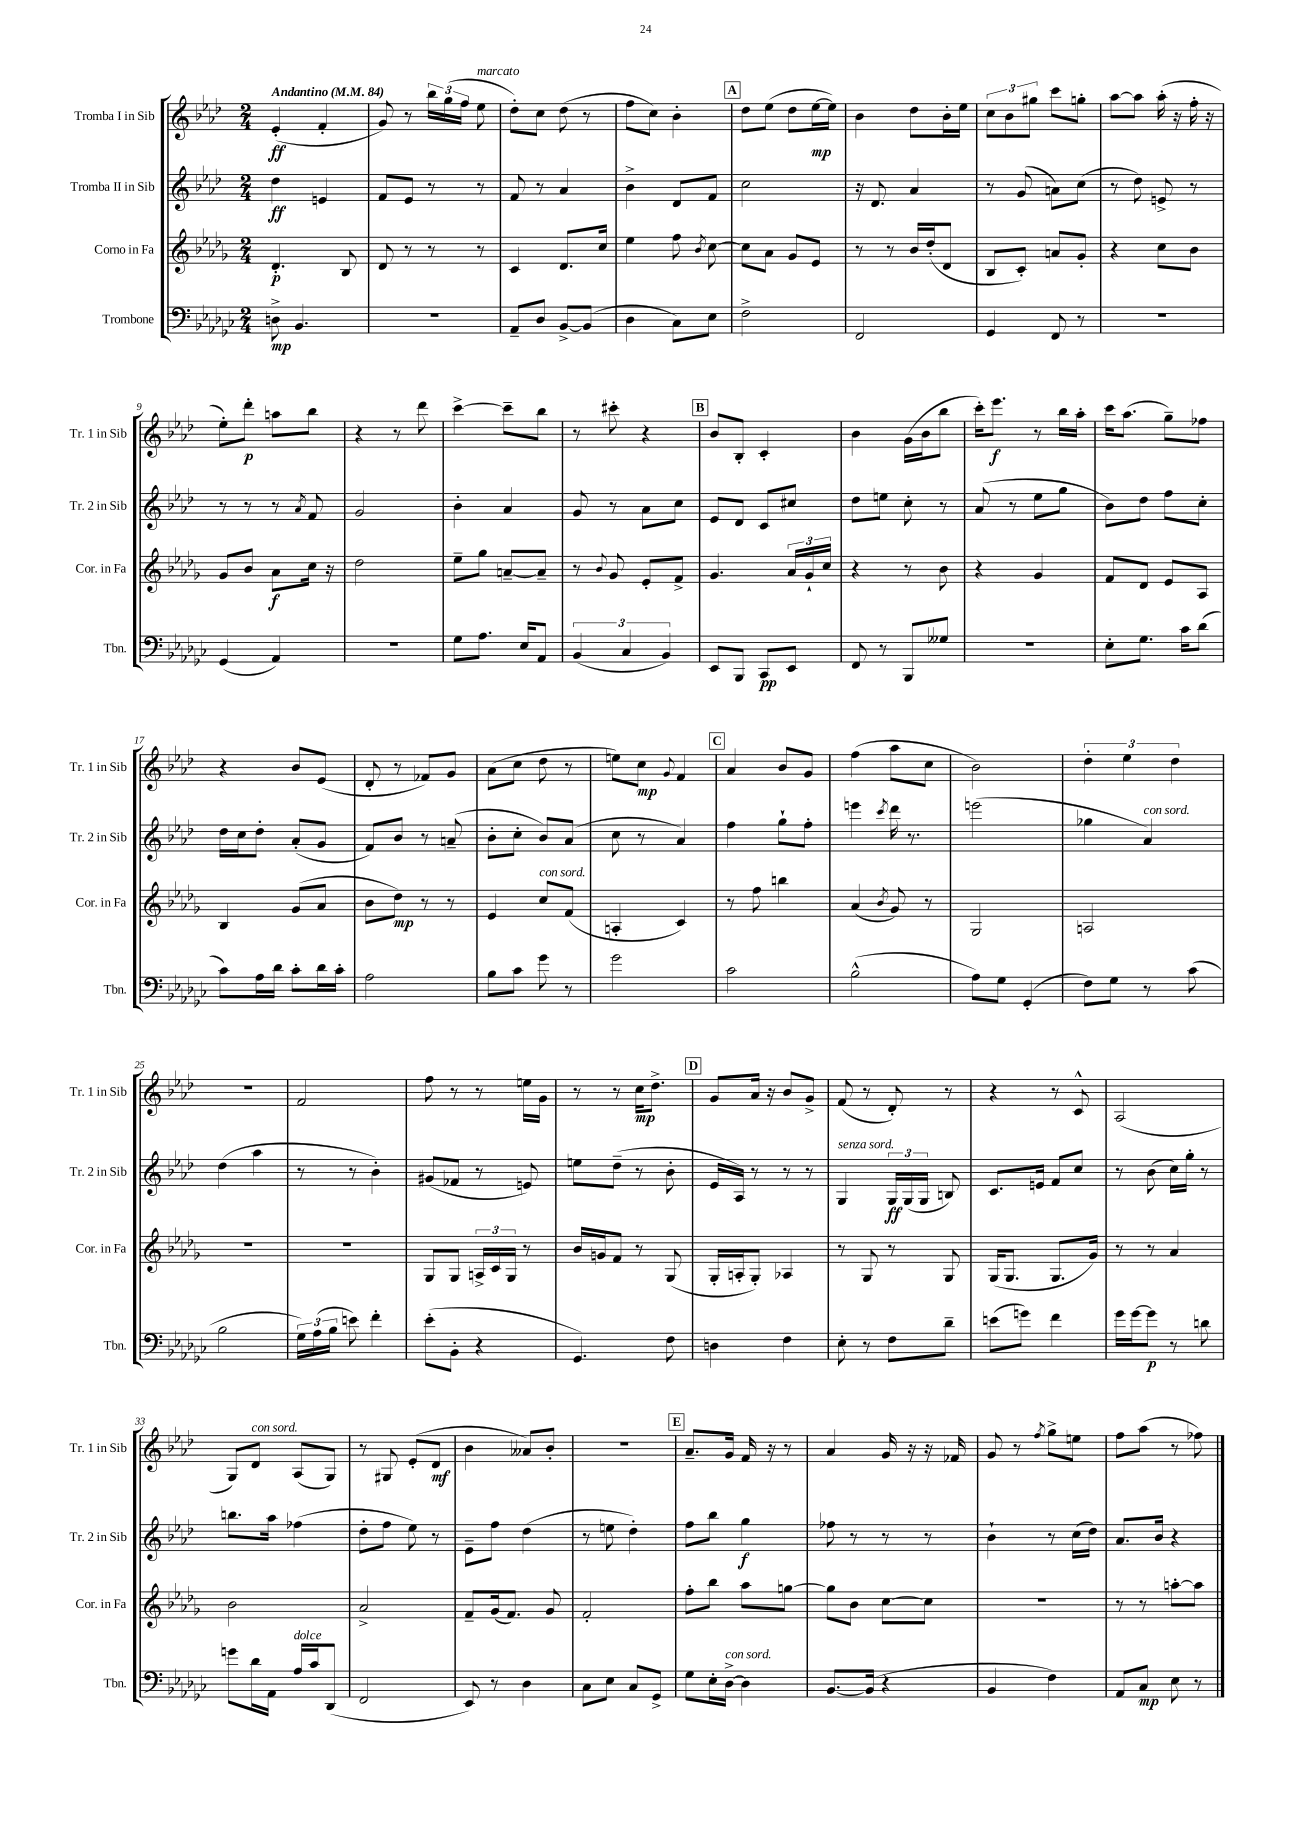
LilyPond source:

<<
\new StaffGroup <<
\new Staff = "s0" \with { instrumentName = "Tromba I in Sib" shortInstrumentName = "Tr. 1 in Sib" } {
    \clef treble \key aes \major \numericTimeSignature \time 2/4 \tempo "Andantino" 4 = 84
    \autoBeamOff ees'4-.\ff( f'4-. |
    g'8) r8 \tuplet 3/2 { bes''16[ g''16( f''16] } ees''8^\markup { \italic "marcato" } |
    des''8[-.) c''8] des''8( r8 |
    f''8[ c''8]) bes'4-. |
    \mark \markup { \box "A" } des''8[ ees''8]( des''8[ ees''16~\mp ees''16]) |
    bes'4 des''8[ bes'16-. ees''16] |
    \tuplet 3/2 { c''8[ bes'8 gis''8] } c'''8[ g''8]-. |
    aes''8[~ aes''8] aes''16-.( r16 f''16-. r16 |
    ees''8[-.) des'''8]-.\p a''8[ bes''8] |
    r4 r8 des'''8 |
    c'''4~-> c'''8[-- bes''8] |
    r8 cis'''8-. r4 |
    \mark \markup { \box "B" } bes'8[ bes8]-. c'4-. |
    bes'4 g'16[( bes'16 bes''8] |
    c'''16[-.) ees'''8.]\f r8 bes''16[ aes''16]-. |
    c'''16[ aes''8.]( g''8[--) fes''8] |
    r4 bes'8[ ees'8]( |
    des'8-. r8 fes'8[) g'8] |
    aes'8[( c''8] des''8 r8 |
    e''8[) c''8]\mp \appoggiatura { g'8 } f'4 |
    \mark \markup { \box "C" } aes'4 bes'8[ g'8] |
    f''4( aes''8[ c''8] |
    bes'2) |
    \tuplet 3/2 { des''4-. ees''4 des''4 } |
    r2 |
    f'2 |
    f''8 r8 r8 e''16[ g'16] |
    r8 r8 c''16[\mp des''8.]-> |
    \mark \markup { \box "D" } g'8[ aes'16] r16 bes'8[ g'8]-> |
    f'8( r8 des'8-.) r8 |
    r4 r8 c'8-^ |
    aes2( |
    g8[) des'8]^\markup { \italic "con sord." } aes8[( g8]) |
    r8 gis8 ees'8[-.( des'8]\mf |
    bes'4 aeses'8[) bes'8]-. |
    R2 |
    \mark \markup { \box "E" } aes'8.[-- g'16] f'16 r16 r8 |
    aes'4 g'16 r16 r16 fes'16 |
    g'8 r8 \acciaccatura { f''8 } g''8[-> e''8] |
    f''8[ aes''8]( r8 fes''8) \bar "|." |
}
\new Staff = "s1" \with { instrumentName = "Tromba II in Sib" shortInstrumentName = "Tr. 2 in Sib" } {
    \clef treble \key aes \major \numericTimeSignature \time 2/4
    \autoBeamOff des''4\ff e'4 |
    f'8[ ees'8] r8 r8 |
    f'8 r8 aes'4 |
    bes'4-> des'8[ f'8] |
    \mark \markup { \box "A" } c''2 |
    r16 des'8. aes'4 |
    r8 g'8( a'8[) c''8]( |
    r8 des''8) e'8-> r8 |
    r8 r8 r8 \acciaccatura { aes'8 } f'8 |
    g'2 |
    bes'4-. aes'4 |
    g'8 r8 aes'8[ c''8] |
    \mark \markup { \box "B" } ees'8[ des'8] c'8[ cis''8] |
    des''8[ e''8] c''8-. r8 |
    aes'8( r8 ees''8[ g''8] |
    bes'8[) des''8] f''8[ c''8]-. |
    des''16[ c''16 des''8]-. aes'8[-.( g'8] |
    f'8[) bes'8] r8 a'8--( |
    bes'8[-. c''8]-. bes'8[) aes'8]( |
    c''8 r8 aes'4) |
    \mark \markup { \box "C" } f''4 g''8[-! f''8]-. |
    e'''4 \acciaccatura { c'''8 } des'''16 r8. |
    e'''2( |
    ges''4 aes'4^\markup { \italic "con sord." }) |
    des''4( aes''4 |
    r8 r8 bes'4-.) |
    gis'8[( fes'8] r8 e'8) |
    e''8[ des''8]--( r8 bes'8-. |
    \mark \markup { \box "D" } ees'16[ aes16]) r8 r8 r8 |
    g4^\markup { \italic "senza sord." } \tuplet 3/2 { g16[\ff g16( g16] } b8) |
    c'8.[ e'16] f'8[ c''8] |
    r8 bes'8( c''16[) g''16]-. r8 |
    b''8.[ aes''16] fes''4( |
    des''8[-. f''8] ees''8) r8 |
    ees'8[-- f''8] des''4( |
    r8 e''8 des''4-.) |
    \mark \markup { \box "E" } f''8[ bes''8] g''4\f |
    fes''8 r8 r8 r8 |
    bes'4-! r8 c''16[( des''16]) |
    aes'8.[ bes'16] r4 \bar "|." |
}
\new Staff = "s2" \with { instrumentName = "Corno in Fa" shortInstrumentName = "Cor. in Fa" } {
    \clef treble \key des \major \numericTimeSignature \time 2/4
    \autoBeamOff des'4.-.\p bes8 |
    des'8 r8 r8 r8 |
    c'4 des'8.[ c''16] |
    ees''4 f''8 \acciaccatura { bes'8 } c''8~ |
    \mark \markup { \box "A" } c''8[ aes'8] ges'8[ ees'8] |
    r8 r8 bes'16[ des''16-.( des'8] |
    bes8[ c'8]-.) a'8[ ges'8]-. |
    r4 c''8[ bes'8] |
    ges'8[ bes'8] aes'8[\f c''16] r16 |
    des''2 |
    ees''8[-- ges''8] a'8[~-- a'8]-- |
    r8 \appoggiatura { bes'8 } ges'8 ees'8[-. f'8]-> |
    \mark \markup { \box "B" } ges'4. \tuplet 3/2 { aes'16[ ges'16-! c''16] } |
    r4 r8 bes'8 |
    r4 ges'4 |
    f'8[ des'8] ees'8[ aes8] |
    bes4 ges'8[( aes'8] |
    bes'8[ des''8]\mp) r8 r8 |
    ees'4 c''8[^\markup { \italic "con sord." } f'8]( |
    a4-. c'4) |
    \mark \markup { \box "C" } r8 f''8 b''4 |
    aes'4( \acciaccatura { bes'8 } ges'8) r8 |
    ges2 |
    a2 |
    R2 |
    R2 |
    ges8[ ges8] \tuplet 3/2 { a16[-> c'16 ges16] } r8 |
    bes'16[ g'16 f'8] r8 ges8( |
    \mark \markup { \box "D" } ges16[-. a16-. ges8]-.) aes4 |
    r8 ges8 r8 ges8 |
    ges16[( ges8.] ges8.[ ges'16]) |
    r8 r8 aes'4 |
    bes'2 |
    aes'2-> |
    f'8[-- ges'16( f'8.]) ges'8 |
    f'2-. |
    \mark \markup { \box "E" } f''8[-. bes''8] aes''8[ g''8]~ |
    g''8[ bes'8] c''8[~ c''8] |
    R2 |
    r8 r8 a''8[~-. a''8] \bar "|." |
}
\new Staff = "s3" \with { instrumentName = "Trombone" shortInstrumentName = "Tbn." } {
    \clef bass \key ges \major \numericTimeSignature \time 2/4
    \autoBeamOff d8->\mp bes,4. |
    R2 |
    aes,8[-- des8] bes,8[~-> bes,8]( |
    des4 ces8[) ees8] |
    \mark \markup { \box "A" } f2-> |
    f,2 |
    ges,4 f,8 r8 |
    r2 |
    ges,4( aes,4) |
    R2 |
    ges8[ aes8.] ees16[ aes,8] |
    \tuplet 3/2 { bes,4( ces4 bes,4) } |
    \mark \markup { \box "B" } ees,8[ bes,,8] ces,8[\pp ees,8] |
    f,8 r8 bes,,8[ geses8] |
    R2 |
    ees8[-. ges8.] ces'16[ des'8]( |
    ces'8[) aes16 des'16] ces'8[-. des'16 ces'16]-. |
    aes2 |
    bes8[ ces'8] ges'8 r8 |
    ges'2 |
    \mark \markup { \box "C" } ces'2 |
    bes2-^( |
    aes8[) ges8] ges,4-.( |
    f8[) ges8] r8 ces'8( |
    bes2 |
    \tuplet 3/2 { ges16[) aes16( bes16] } e'8) f'4-. |
    ees'8[-.( bes,8]-. r4 |
    ges,4.) f8 |
    \mark \markup { \box "D" } d4 f4 |
    ees8-. r8 f8[ des'8]-- |
    e'8[( g'8]) f'4 |
    ges'16[ ges'16~ ges'8]\p r8 d'8 |
    g'8[ des'16 aes,16] aes16[^\markup { \italic "dolce" } ces'16 des,8]( |
    f,2 |
    ees,8) r8 des4 |
    ces8[ ees8] ces8[ ges,8]-> |
    \mark \markup { \box "E" } ges8[ ees16-. des16]~->^\markup { \italic "con sord." } des4 |
    bes,8.[~ bes,16]( r4 |
    bes,4 f4) |
    aes,8[ ces8]\mp ees8 r8 \bar "|." |
}
>>
>>
